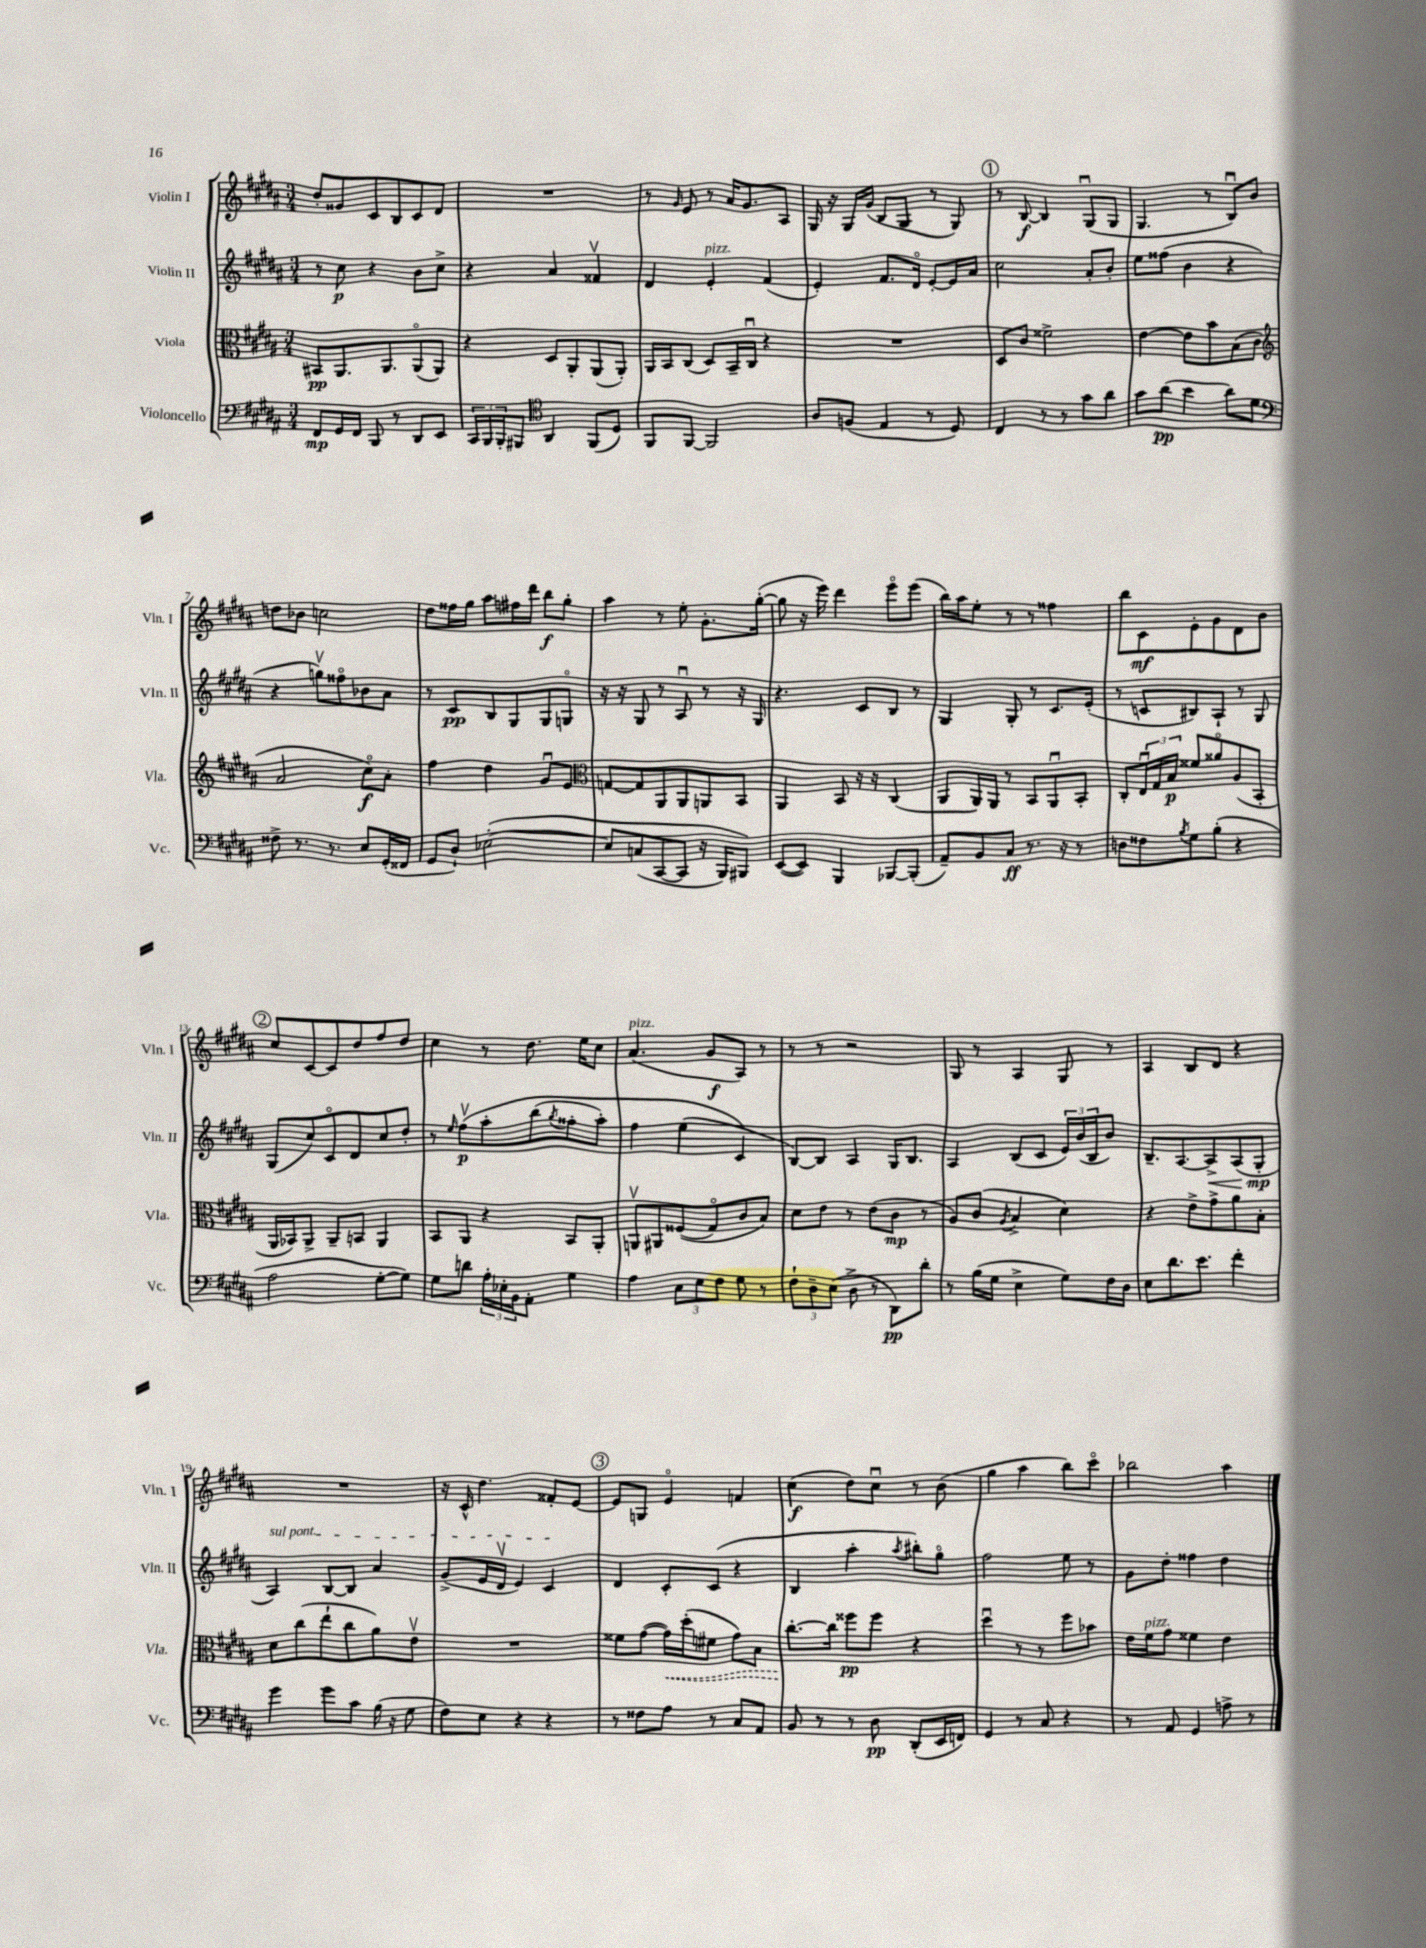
<<
\new StaffGroup <<
\new Staff = "s0" \with { instrumentName = "Violin I" shortInstrumentName = "Vln. I" } {
    \clef treble \key b \major \numericTimeSignature \time 3/4
    dis''8-. gisis'8 cis'8 b8 cis'8 dis'8 |
    R2. |
    r8 \grace { gis'16 } e'8 r8 ais'16 gis'8. ais8 |
    gis16 r16 gis16 gis'16( b8 gis8 r8 gis8) |
    \mark \markup { \circle "1" } r8 b8~\f b4 gis8\downbow( gis8 |
    gis4. r8 b8\downbow) b'8 |
    d''8 bes'8 c''2 |
    dis''8 fisis''16 gis''16 ais''8 fis''16 dis'''16 b''8\f gis''8-. |
    ais''4 r8 e''8-. gis'8.-. gis''16~-.( |
    gis''8 r16 e'''16) dis'''4 e'''8\flageolet e'''8( |
    b''16) ais''16 e''8-. r8 r8 fisis''4 |
    b''8 cis'8\mf e'8-. gis'8 dis'8 b'8 |
    \mark \markup { \circle "2" } cis''8 cis'8~ cis'8 dis''8 fis''8 dis''8 |
    cis''4 r8 dis''8. e''16 cis''8 |
    ais'4.^\markup { \italic "pizz." }( gis'8\f ais8) r8 |
    r8 r8 r2 |
    gis8 r8 ais4 gis8 r8 |
    ais4 b8 dis'8 r4 |
    R2. |
    r16 cis'16-^ dis''4. fisis'8-. e'8~ |
    \mark \markup { \circle "3" } e'8 g8 e'4\flageolet f'4 |
    cis''4\f( dis''8) cis''8\downbow r8 b'8( |
    gis''4 ais''4 b''8) cis'''8\flageolet |
    bes''2 ais''4 \bar "|." |
}
\new Staff = "s1" \with { instrumentName = "Violin II" shortInstrumentName = "Vln. II" } {
    \clef treble \key b \major \numericTimeSignature \time 3/4
    r8 cis''8\p r4 b'8 cis''8-> |
    r4 ais'4 fisis'4\upbow |
    dis'4 e'4-.^\markup { \italic "pizz." } fis'4( |
    e'4-.) fis'8. dis'16\flageolet e'8~-. e'16 ais'16 |
    \mark \markup { \circle "1" } cis''2 ais'8-. b'8-. |
    e''8 fisis''8( b'4 r4 |
    r4 g''8\upbow) fisis''8\flageolet bes'8 ais'8 |
    r8 cis'8\pp b8 gis8 gis8 g8\flageolet |
    r16 r16 gis8 r8 ais8\downbow r8 r16 gis16 |
    r4. cis'8 b8 r8 |
    gis4 gis8-. r8 cis'8. e'16-.( |
    r8 c'8 bis8) ais8-! r8 gis8 |
    \mark \markup { \circle "2" } gis8( cis''8) cis'8\flageolet dis'8 cis''8 dis''8-. |
    r8 \grace { e''16 } fis''8\upbow\p\( ais''8-. b''8( \acciaccatura { gis''8 } fisis''8-. ais''8-.) |
    fis''4 e''4( cis'4\) |
    b8~) b8 ais4 gis16 b8. |
    ais4 b8( cis'8 \tuplet 3/2 { e'16) b'16( b16 } b'8) |
    b8.-- ais8.~ ais8->\< ais8( gis8-.\mp\! |
    \once \override TextSpanner.bound-details.left.text = \markup { \italic "sul pont." } ais4\startTextSpan) b8~ b8 ais'4 |
    gis'8->( e'16 dis'16\upbow e'4) cis'4\stopTextSpan |
    \mark \markup { \circle "3" } dis'4 cis'8-. cis'8( r4 |
    b4 ais''4-. \acciaccatura { ais''8 } bis''8-.) gis''8\flageolet |
    fis''2 e''8 r8 |
    gis'8 dis''8-. fisis''4 dis''4 \bar "|." |
}
\new Staff = "s2" \with { instrumentName = "Viola" shortInstrumentName = "Vla." } {
    \clef alto \key b \major \numericTimeSignature \time 3/4
    bis,8\pp ais,8. ais,8. ais,8\flageolet( ais,8) |
    r4 dis8 ais,8-. ais,8( ais,8-.) |
    ais,16 b,16 cis8( dis8) b,16-- cis16\downbow r4 |
    R2. |
    \mark \markup { \circle "1" } dis8 cis'8 fisis'2-> |
    e'4~ e'8 b'8 b8( cis'8 |
    \clef treble ais'2 cis''8\flageolet\f) ais'8-. |
    fis''4 dis''4 gis'8\downbow e'8 |
    \clef alto g8~ g8 ais,8 ais,8 a,8 b,8 |
    ais,4 b,8 r16 r16 cis4( |
    ais,8 ais,16) ais,16 r8 b,8 ais,8\downbow b,8-. |
    cis8-. \tuplet 3/2 { e16\downbow gis16 b16\p } fisis'8 aisis'8\flageolet ais8( b,8-. |
    \mark \markup { \circle "2" } ais,16 bes,16) ais,8-> ais,8-- b,8 ais,4 |
    b,8 ais,8 r4 b,8 ais,8-. |
    a,8\upbow ais,8 fisis8(\( gis8\flageolet) cis'8 b8\) |
    dis'8 e'8 r8 e'8( cis'8\mp r8 |
    ais8) cis'8( \acciaccatura { ais8 } b4-> dis'4) |
    r4 e'8-> gis'8-> ais'8 b8-. |
    dis'8 cis''8( e''8-! cis''8 ais'8) e'8\upbow |
    R2. |
    \mark \markup { \circle "3" } fisis'8 gis'8~( \once \override Hairpin.style = #'dashed-line gis'16\<) dis''16-.( fis'8 gis'8) b8 |
    cis''8.~-.\! cis''16 fisis''8\pp fisis''8 r4 |
    dis''4\downbow r8 r8 fis''8 bes'8 |
    e'16 fis'16^\markup { \italic "pizz." } gis'8 fisis'4 e'4 \bar "|." |
}
\new Staff = "s3" \with { instrumentName = "Violoncello" shortInstrumentName = "Vc." } {
    \clef bass \key b \major \numericTimeSignature \time 3/4
    fis,8\mp gis,16 fis,16 b,,8 r8 dis,8 e,8 |
    \tuplet 3/2 { cis,16 b,,16 b,,16-. } bis,,8 \clef tenor ais,4 fis,8( dis8) |
    fis,8 fis,8~ fis,2 |
    ais8 f8( e4 r8 dis8) |
    \mark \markup { \circle "1" } cis4 r8 r8 gis'8 ais'8 |
    gis'8 ais'8\pp( b'4 ais'8) dis'8 |
    \clef bass fisis8-> r8. r8. e8 gis,16-.( fisis,16 |
    gis,8 dis8-!) ees2~-.\( |
    ees8 c8( cis,8~ cis,8 r16 b,,16) bis,,8\) |
    e,8~( e,8) b,,4 bes,,8~ bes,,8-.( |
    ais,8--) b,8 cis8\ff r8. r16 r8 |
    d8 fisis8 \acciaccatura { b8 } gis8 b8-.( r4 |
    \mark \markup { \circle "2" } ais2 gis8~-. gis8) |
    gis8 d'8 \tuplet 3/2 { ais16-. ees16-. b,16 } ais,8-. gis4 |
    ais4 \tuplet 3/2 { cis8 e8 fis8 } gis8 r8 |
    \tuplet 3/2 { fis8-! dis8-- e8( } dis8-> r8 dis,8\pp) dis'8-. |
    r8 b16( gis16 e4-> gis8) fis16 dis16 |
    e8 dis'8. e'8. fis'4-. |
    gis'4 gis'8 cis'8 b16( r16 gis8 |
    fis8) e8 r4 r4 |
    \mark \markup { \circle "3" } r8 fisis8 ais8 r8 cis8 ais,8 |
    b,8 r8 r8 dis8\pp dis,8-.( e,16 f,16) |
    gis,4 r8 cis8 r4 |
    r8 ais,8 gis,4 a8-> r8 \bar "|." |
}
>>
>>
